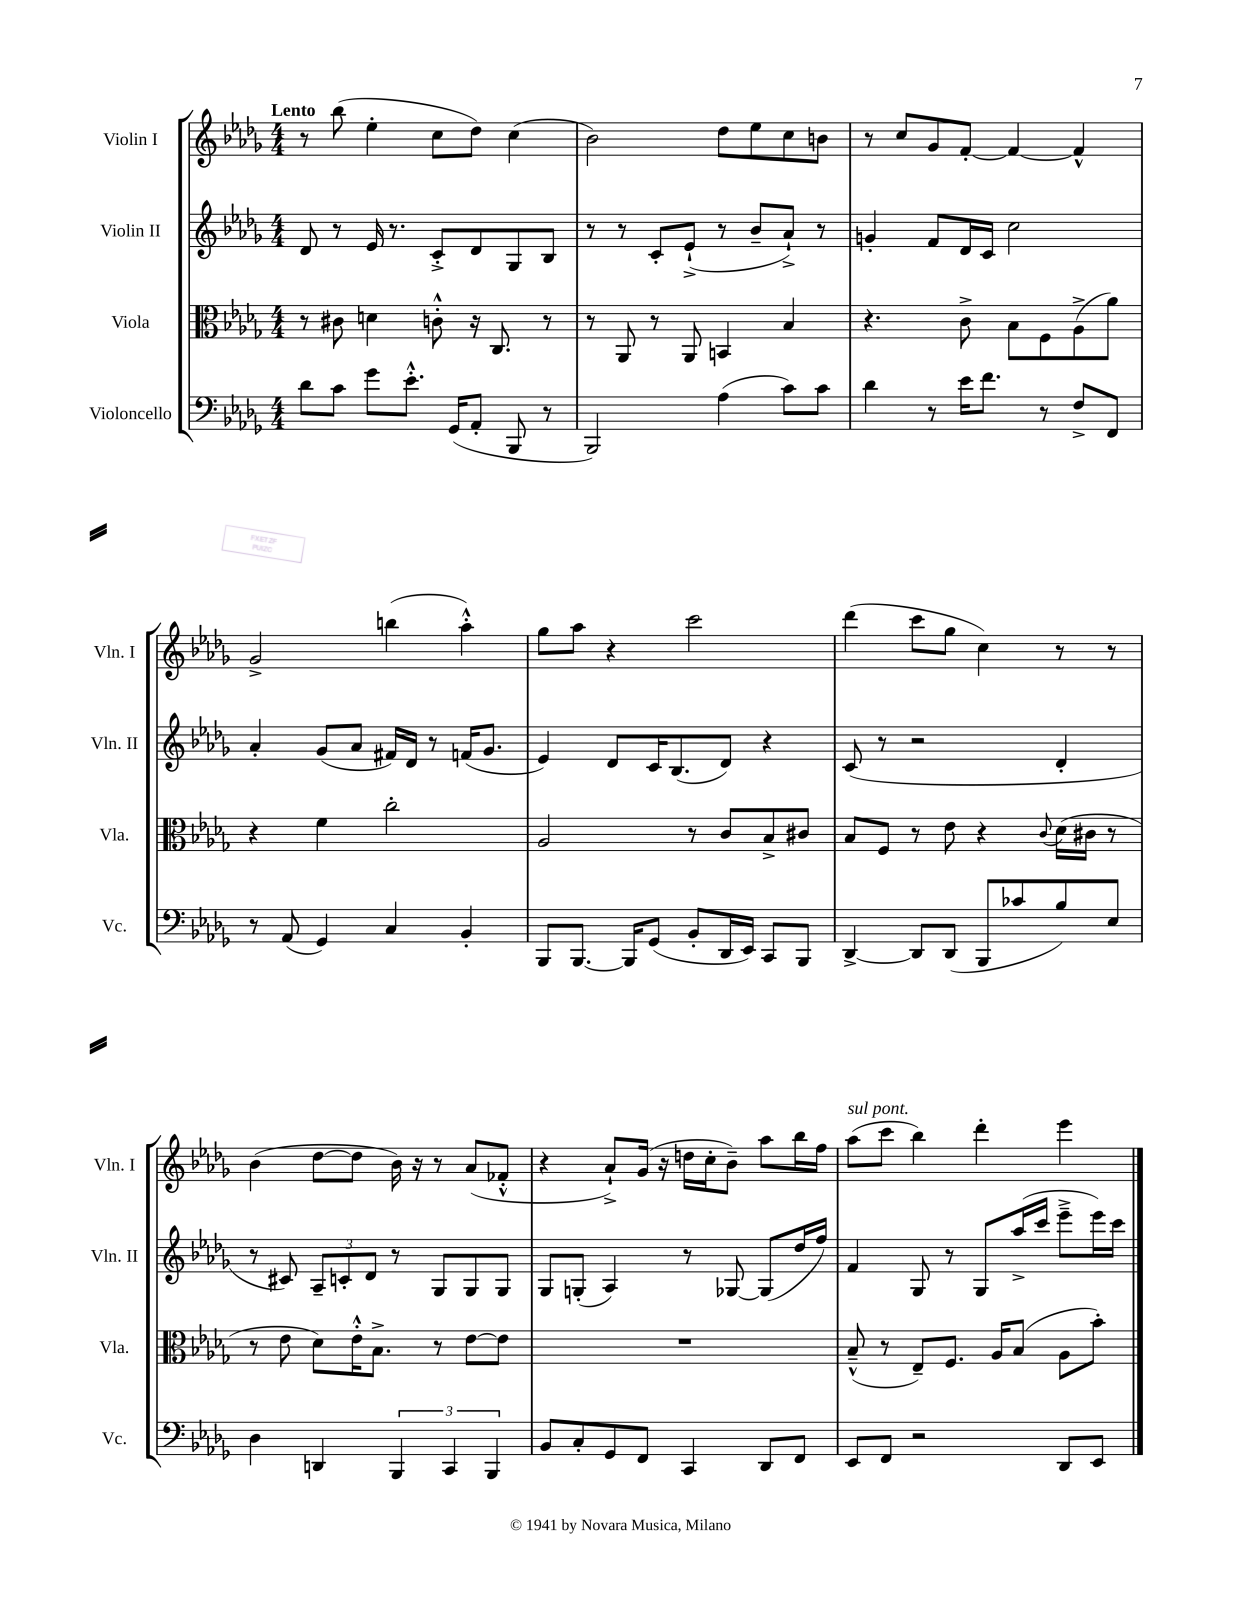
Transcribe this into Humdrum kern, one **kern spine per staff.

**kern	**kern	**kern	**kern
*staff4	*staff3	*staff2	*staff1
*clefF4	*clefC3	*clefG2	*clefG2
*k[b-e-a-d-g-]	*k[b-e-a-d-g-]	*k[b-e-a-d-g-]	*k[b-e-a-d-g-]
*M4/4	*M4/4	*M4/4	*M4/4
8d-	8r	8d-	8r
8c	8c#	8r	(8bb-
8g-	4d	16e-	4ee-'
.	.	8.r	.
8.e-'^^	.	.	.
.	8c'^^	8c'^	8cc
(16GG-	.	.	.
8AA-'	16r	8d-	8dd-)
.	8.C	.	.
8BBB-	.	8G-	(4cc
8r	8r	8B-	.
=	=	=	=
2BBB-)	8r	8r	2b-)
.	8AA-	8r	.
.	8r	8c'	.
.	8AA-	(8e-`^	.
(4A-	4BB	8r	8dd-
.	.	8b-~	8ee-
8c)	4B-	8a-`^)	8cc
8c	.	8r	8b
=	=	=	=
4d-	4.r	4g'	8r
.	.	.	8cc
8r	.	8f	8g-
16e-	8c^	16d-	[8f'
8.f	.	16c	.
.	8B-	2cc	4f_
8r	8F	.	.
8F^	(8A-^	.	4f^^]
8FF	8a-)	.	.
=	=	=	=
8r	4r	4a-'	2g-^
(8AA-	.	.	.
4GG-)	4f	(8g-	.
.	.	8a-	.
4C	2cc'	16f#)	(4bb
.	.	16d-	.
.	.	8r	.
4BB-'	.	(16f	4aa-'^^)
.	.	8.g-	.
=	=	=	=
8BBB-	2A-	4e-)	8gg-
[8.BBB-	.	.	8aa-
.	.	8d-	4r
16BBB-]	.	.	.
(8GG-	.	16c	.
.	.	(8.B-	.
8BB-'	8r	.	2ccc
16DD-	8c	8d-)	.
16EE-)	.	.	.
8CC	8B-^	4r	.
8BBB-	8c#	.	.
=	=	=	=
[4DD-^	8B-	(8c	(4ddd-
.	8F	8r	.
8DD-]	8r	2r	8ccc
(8DD-	8e-	.	8gg-
8BBB-	4r	.	4cc)
8c-	.	.	.
.	8qqc	.	.
8B-)	(16d-	4d-'	8r
.	16c#	.	.
8E-	8r	.	8r
=	=	=	=
4D-	8r	8r	(4b-
.	8e-	8c#)	.
4DD	8d-)	12A-~	[8dd-
.	.	12c'	.
.	16e-'^^	.	8dd-]
.	.	12d-	.
.	8.B-^	.	.
6BBB-	.	8r	16b-)
.	.	.	16r
.	8r	8G-	8r
6CC	.	.	.
.	[8e-	8G-	(8a-
6BBB-	.	.	.
.	8e-]	8G-	8f-'^^
=	=	=	=
8BB-	1r	8G-	4r
8C'	.	(8G'	.
8GG-	.	4A-)	8a-`^)
8FF	.	.	(16g-
.	.	.	16r
4CC	.	8r	16dd
.	.	.	16cc'
.	.	[8G-	8b-~)
8DD-	.	(8G-]	8aa-
8FF	.	16dd-	16bb-
.	.	16ff)	16ff
=	=	=	=
8EE-	(8B-~^^	4f	(8aa-
8FF	8r	.	8ccc
2r	8E-~)	8G-	4bb-)
.	8.F	8r	.
.	.	8G-	4ddd-'
.	16A-	.	.
.	(8B-	(16aa-^	.
.	.	16ccc	.
8DD-	8A-	8eee-~^	4eee-
8EE-	8b-')	16eee-)	.
.	.	16ccc	.
==	==	==	==
*-	*-	*-	*-
